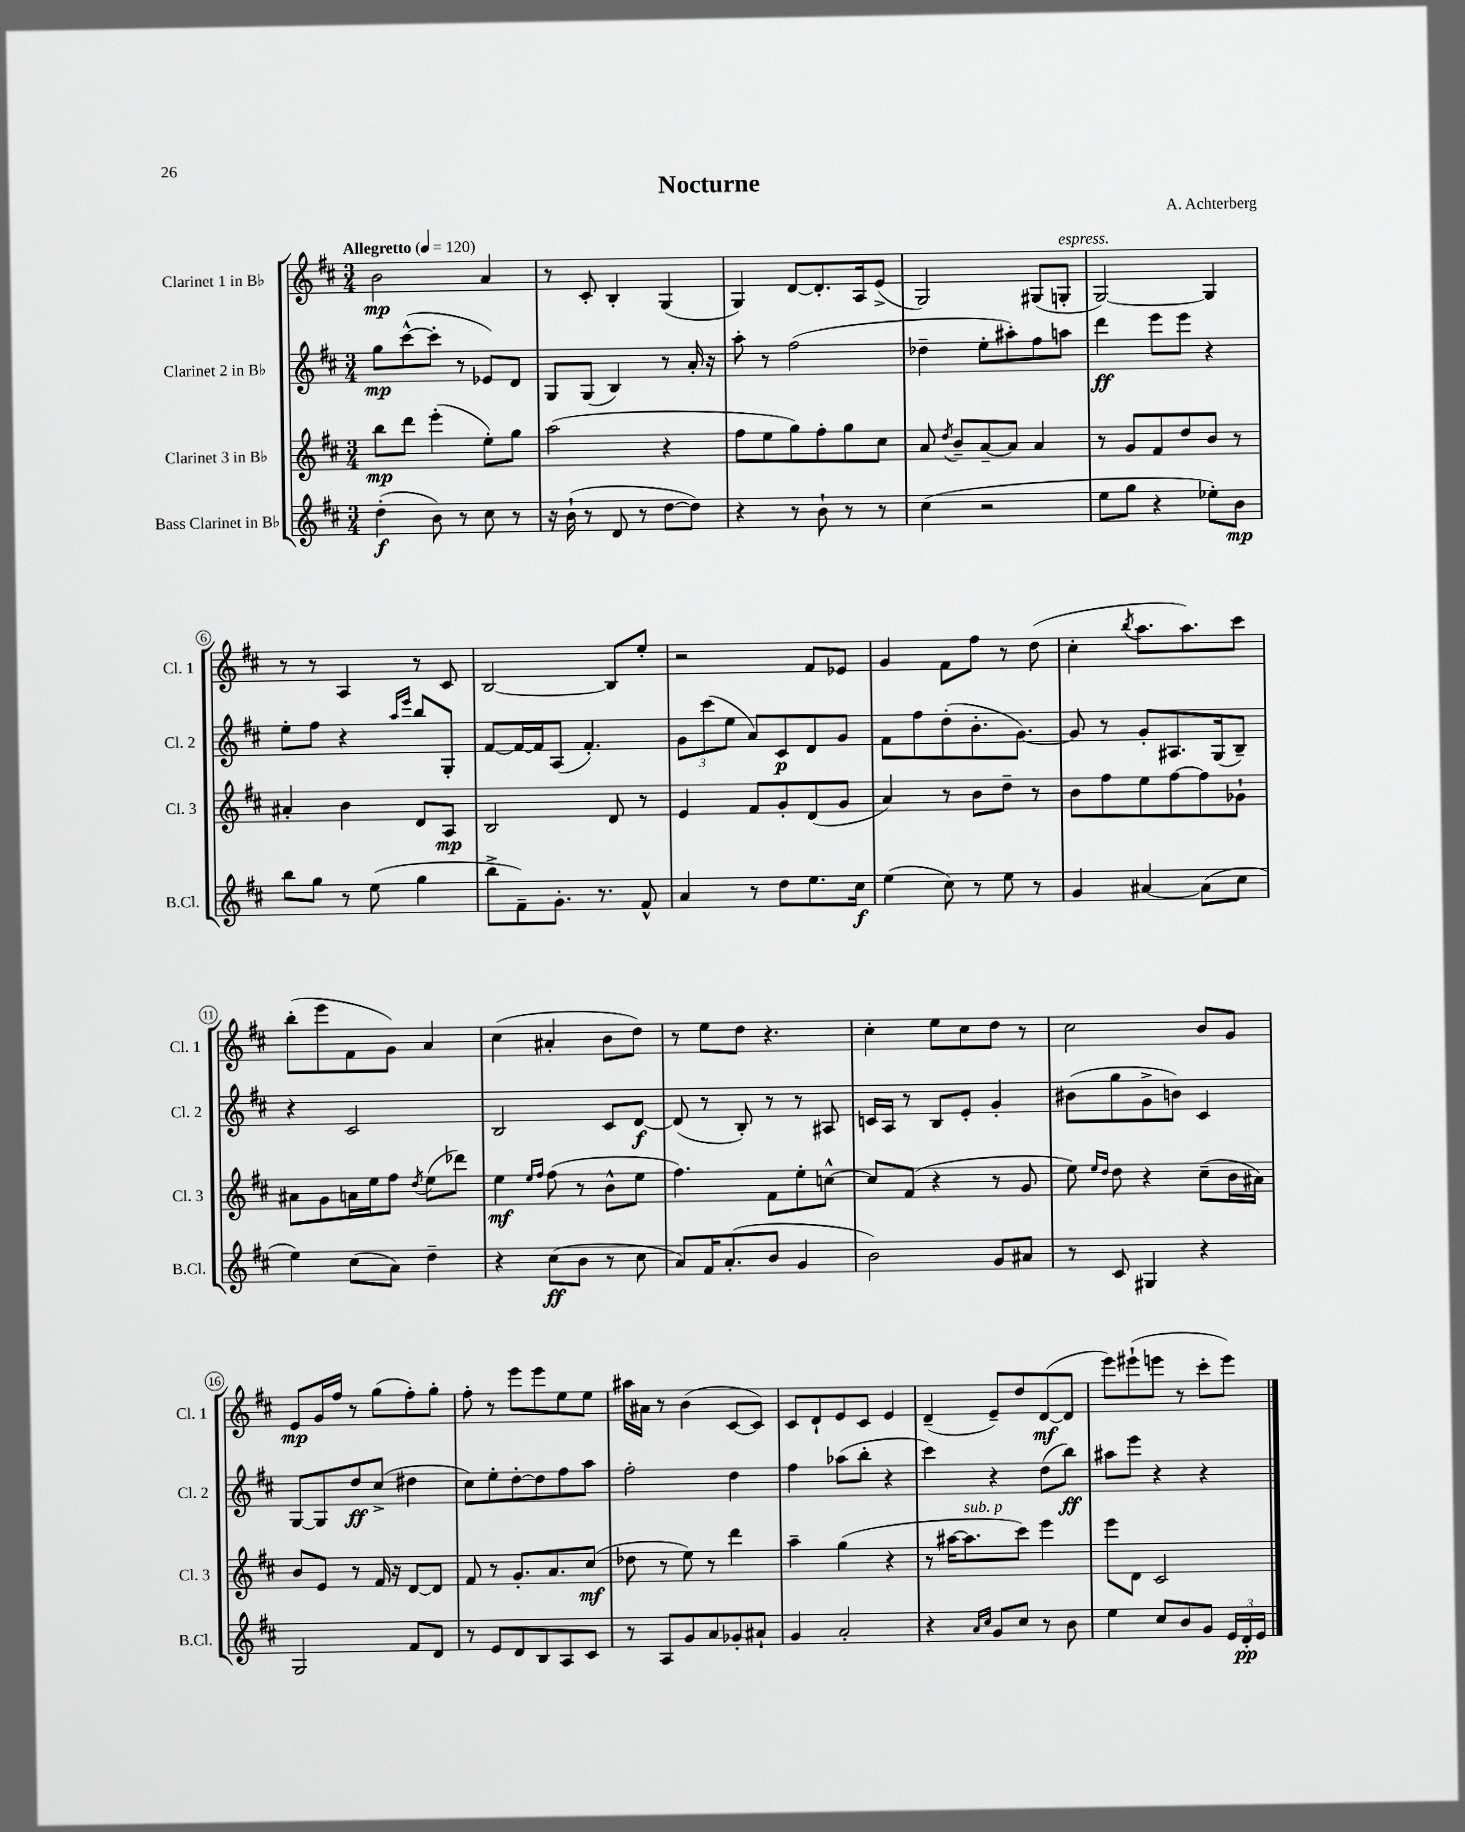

**kern	**kern	**kern	**kern
*staff4	*staff3	*staff2	*staff1
*clefG2	*clefG2	*clefG2	*clefG2
*k[f#c#]	*k[f#c#]	*k[f#c#]	*k[f#c#]
*M3/4	*M3/4	*M3/4	*M3/4
*MM120	*MM120	*MM120	*MM120
(4dd'	8bb	8gg	2b
.	8ddd	([8ccc#^^	.
8b)	(4eee'	8ccc#']	.
8r	.	8r	.
8cc#	8ee')	8e-)	4a
8r	8gg	8d	.
=	=	=	=
16r	(2aa	8G	8r
(16b`	.	.	.
8r	.	(8G	8c#'
8d	.	4B)	4B'
8r	.	.	.
[8dd	4r	8r	(4G
8dd])	.	16a'	.
.	.	16r	.
=	=	=	=
4r	8ff#	8aa'	4G)
.	8ee	8r	.
8r	8gg)	(2ff#	[8d
8b`	8ff#'	.	8.d']
8r	8gg	.	.
.	.	.	16A
8r	8cc#	.	(8e^
=	=	=	=
(4cc#	8a	4dd-~	2G)
.	8qdd	.	.
.	8b~	.	.
2r	[8a~	8ee'	.
.	8a]	8aa#')	.
.	4a	8ff#	(8G#
.	.	8aa	8G'
=	=	=	=
8ee	8r	4ddd	[2G)
8gg	8g	.	.
4r	8f#	8eee	.
.	8dd	8eee	.
8ee-')	8b	4r	4G]
8b	8r	.	.
=	=	=	=
8bb	4a#'	8ee'	8r
8gg	.	8ff#	8r
8r	4b	4r	4A
(8ee	.	.	.
.	.	16qqaa	.
.	.	16qqeee	.
4gg	8d	8bb	8r
.	8A	8G'	8c#
=	=	=	=
8bb^	2B	[8f#	[2B
8f#~)	.	16f#_	.
.	.	16f#]	.
8.g'	.	(8A	.
.	.	4.f#')	.
8.r	.	.	.
.	8d	.	8B]
8f#^^	8r	.	8ee'
=	=	=	=
4a	4e	12g	2r
.	.	(12ccc#	.
.	.	12ee	.
8r	8f#	8a)	.
8dd	8g'	8c#	.
8.ee	(8d	8d	8f#
.	8g	8g	8e-
16cc#	.	.	.
=	=	=	=
(4ee	4a)	8f#	4g
.	.	8ff#	.
8cc#)	8r	(8dd'	8f#
8r	8b	8.b'	8ff#
8ee	8dd~	.	8r
.	.	[8.g)	.
8r	8r	.	(8dd
=	=	=	=
4g	8b	8g]	4cc#'
.	8ff#	8r	.
.	.	.	8qbb
[4a#	8ee	8g'	8.aa
.	[8ff#	8.A#	.
.	.	.	8.aa)
(8a#]	8ff#]	.	.
.	.	(16G	.
8cc#	8g-`	8B~)	8ccc#
=	=	=	=
4ee)	8a#	4r	(8bb'
.	8g	.	8eee
(8cc#	16a	2c#	8f#
.	16ee	.	.
8a)	8ff#	.	8g)
.	8qdd	.	.
4dd~	(8ee	.	4a
.	8ddd-)	.	.
=	=	=	=
4r	4ee	2B	(4cc#
.	16qqee	.	.
.	16qqff#	.	.
(8cc#	(8ff#	.	4a#'
8b	8r	.	.
8r	8b^^	8c#	8b
8cc#	8ee	[8d	8dd)
=	=	=	=
8a)	4.ff#)	(8d]	8r
16f#	.	8r	8ee
(8.a'	.	.	.
.	.	8B')	8dd
8b	8f#	8r	4.r
4g	8ee'	8r	.
.	[8cc^^	8A#	.
=	=	=	=
2b)	8cc]	16c	4cc#'
.	.	16A	.
.	(8f#	8r	.
.	4r	8B	8ee
.	.	8e'	8cc#
8g	8r	4g'	8dd
8a#	8g	.	8r
=	=	=	=
8r	8ee)	(8b#	2cc#
.	16qqee	.	.
.	16qqdd	.	.
8c#	8dd	8gg	.
4G#	4r	8g^	.
.	.	8b)	.
4r	(8cc#~	4c#	8b
.	16b	.	8g
.	16a#)	.	.
=	=	=	=
2G	8b	[8G	8e
.	8e	8G]	16g
.	.	.	16ff#
.	8r	8dd	8r
.	16f#	(8cc#^	(8gg
.	16r	.	.
8f#	[8d	4dd#	8ff#')
8d	8d]	.	8gg'
=	=	=	=
8r	8f#	8cc#)	8ff#'
8e	8r	8ee'	8r
8d	8.g'	[8dd'	8eee
8B	.	8dd]	8eee
.	8.a	.	.
8A	.	8ff#	8ee
8c#	(8cc#	8aa	8ee
=	=	=	=
8r	8dd-	2ff#'	16aa#
.	.	.	16a#
8A	8r	.	8r
8g	8ee)	.	(4b
8a	8r	.	.
8g-'	4ddd	4dd	[8c#
8a#`	.	.	8c#])
=	=	=	=
4g	4aa~	4ff#	8c#
.	.	.	8d`
2a'	(4gg	(8aa-	8e
.	.	8bb'	8c#
.	4r	4r	4e
=	=	=	=
4r	8r	4ccc#)	(4d~
.	[16aa#	.	.
.	8.aa#]	.	.
16qqa	.	.	.
16qqcc#	.	.	.
8g	.	4r	8e~)
8cc#	8ccc#)	.	8dd
8r	4eee	(8dd	([8d
8b	.	8bb)	8d]
=	=	=	=
4ee	8eee	8aa#	8eee)
.	8d	8eee	(8eee#`
8cc#	2c#	4r	8eee
8b	.	.	8r
8g	.	4r	8ccc#'
24e	.	.	8eee)
24d'	.	.	.
24e	.	.	.
==	==	==	==
*-	*-	*-	*-
